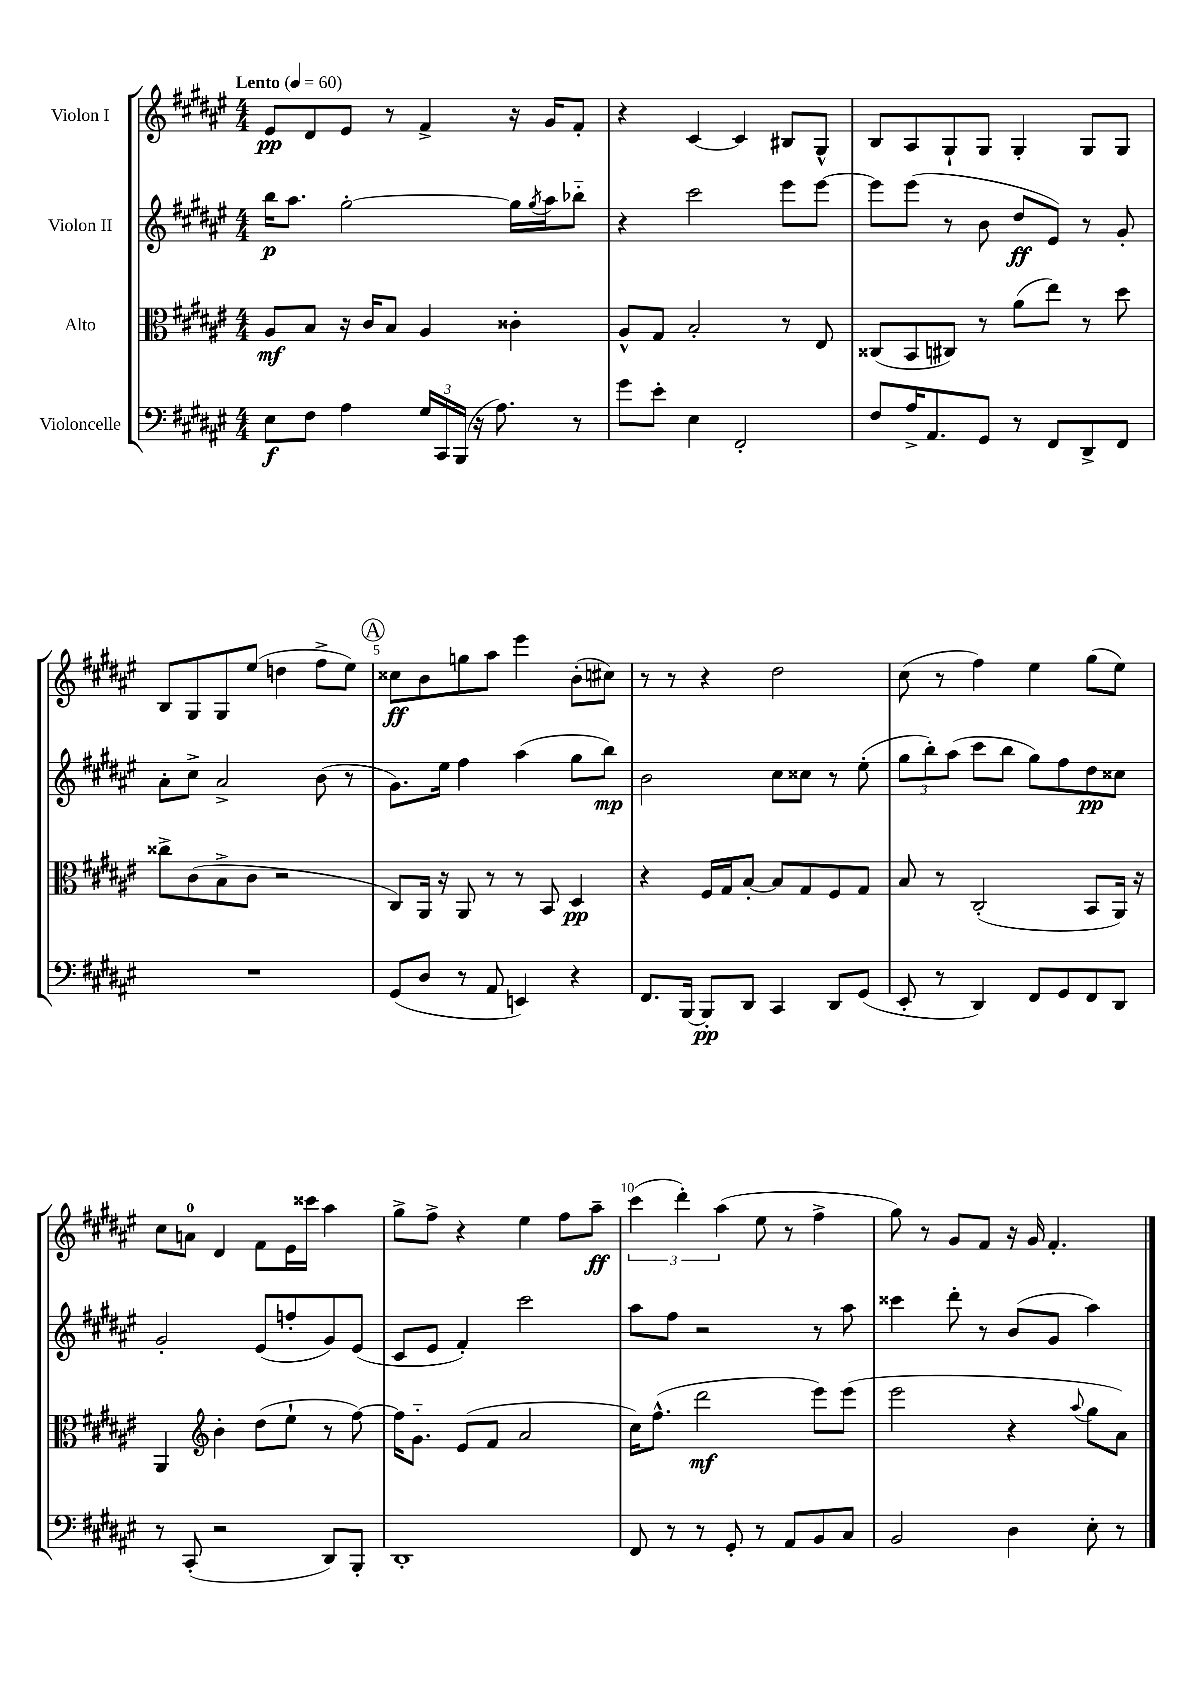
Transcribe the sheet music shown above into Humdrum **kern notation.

**kern	**dynam	**kern	**dynam	**kern	**dynam	**kern	**dynam
*part4	*part4	*part3	*part3	*part2	*part2	*part1	*part1
*staff4	*staff4	*staff3	*staff3	*staff2	*staff2	*staff1	*staff1
*I"Violoncelle	*	*I"Alto	*	*I"Violon II	*	*I"Violon I	*
*clefF4	*	*clefC3	*	*clefG2	*	*clefG2	*
*k[f#c#g#d#a#e#]	*	*k[f#c#g#d#a#e#]	*	*k[f#c#g#d#a#e#]	*	*k[f#c#g#d#a#e#]	*
*M4/4	*	*M4/4	*	*M4/4	*	*M4/4	*
*MM60	*	*MM60	*	*MM60	*	*MM60	*
=1	=1	=1	=1	=1	=1	=1	=1
!	!	!	!	!	!	!LO:TX:a:B:t=Lento	!
8E#\L	f	8A#/L	mf	16bb\KL	p	8e#/L	pp
.	.	.	.	8.aa#\J	.	.	.
8F#\J	.	8B/J	.	.	.	8d#/	.
4A#\	.	16r	.	[2gg#'\	.	8e#/J	.
.	.	16c#/KL	.	.	.	.	.
.	.	8B/J	.	.	.	8r	.
24G#/LL	.	4A#/	.	.	.	4f#^/	.
24CC#/	.	.	.	.	.	.	.
(24BBB/JJ	.	.	.	.	.	.	.
16r	.	.	.	.	.	.	.
8.A#\)	.	.	.	.	.	.	.
.	.	4c##X'\	.	16gg#\LL]	.	16r	.
.	.	.	.	8qgg#/	.	.	.
.	.	.	.	16aa#\J	.	16g#/KL	.
8r	.	.	.	8bb-X\J	.	8f#'/J	.
=2	=2	=2	=2	=2	=2	=2	=2
8g#\L	.	8A#^^/L	.	4r	.	4r	.
8e#'\J	.	8G#/J	.	.	.	.	.
4E#\	.	2B'/	.	2ccc#\	.	[4c#/	.
2FF#'/	.	.	.	.	.	4c#/]	.
.	.	8r	.	8eee#\L	.	8B#X/L	.
.	.	8E#/	.	[8eee#\J	.	8G#^^/J	.
=3	=3	=3	=3	=3	=3	=3	=3
8F#/L	.	(8C##X/L	.	8eee#\L]	.	8B/L	.
16A#^/K	.	8BB/	.	(8eee#\J	.	8A#/	.
8.AA#/	.	.	.	.	.	.	.
.	.	8C#X/J)	.	8r	.	8G#`/	.
8GG#/J	.	8r	.	8b\	.	8G#/J	.
8r	.	(8a#\L	.	8dd#/L	ff	4G#'/	.
8FF#/L	.	8ee#\J)	.	8e#/J)	.	.	.
8DD#^/	.	8r	.	8r	.	8G#/L	.
8FF#/J	.	8dd#\	.	8g#'/	.	8G#/J	.
!!LO:LB:g=z
=4	=4	=4	=4	=4	=4	=4	=4
1r	.	8cc##X^\L	.	8a#'\L	.	8B/L	.
.	.	(8c#\	.	8cc#^\J	.	8G#/	.
.	.	8B^\	.	2a#^/	.	8G#/	.
.	.	8c#\J	.	.	.	(8ee#/J	.
.	.	2r	.	.	.	4ddn\	.
.	.	.	.	(8b\	.	8ff#^\L	.
.	.	.	.	8r	.	8ee#\J)	.
!!LO:REH:place=s1:t=A
=5	=5	=5	=5	=5	=5	=5	=5
(8GG#/L	.	8C#/L)	.	8.g#\L)	.	8cc##X\L	ff
8D#/J	.	16AA#/Jk	.	.	.	8b\	.
.	.	16r	.	16ee#\Jk	.	.	.
8r	.	8AA#/	.	4ff#\	.	8ggn\	.
8AA#/	.	8r	.	.	.	8aa#\J	.
4EEn/)	.	8r	.	(4aa#\	.	4eee#\	.
.	.	8BB/	.	.	.	.	.
4r	.	4D#/	pp	8gg#\L	.	(8b'\L	.
.	.	.	.	8bb\J)	mp	8cc#X\J)	.
=6	=6	=6	=6	=6	=6	=6	=6
8.FF#/L	.	4r	.	2b\	.	8r	.
.	.	.	.	.	.	8r	.
[16BBB/Jk	.	.	.	.	.	.	.
8BBB'/L]	pp	16F#/LL	.	.	.	4r	.
.	.	16G#/J	.	.	.	.	.
8DD#/J	.	[8B'/J	.	.	.	.	.
4CC#/	.	8B/L]	.	8cc#\L	.	2dd#\	.
.	.	8G#/	.	8cc##X\J	.	.	.
8DD#/L	.	8F#/	.	8r	.	.	.
(8GG#/J	.	8G#/J	.	(8ee#'\	.	.	.
=7	=7	=7	=7	=7	=7	=7	=7
8EE#'/	.	8B/	.	12gg#\L	.	(8cc#\	.
.	.	.	.	12bb'\)	.	.	.
8r	.	8r	.	.	.	8r	.
.	.	.	.	(12aa#\J	.	.	.
4DD#/)	.	(2C#'/	.	8ccc#\L	.	4ff#\)	.
.	.	.	.	8bb\J	.	.	.
8FF#/L	.	.	.	8gg#\L)	.	4ee#\	.
8GG#/	.	.	.	8ff#\	.	.	.
8FF#/	.	8BB/L	.	8dd#\	pp	(8gg#\L	.
8DD#/J	.	16AA#/Jk)	.	8cc##X\J	.	8ee#\J)	.
.	.	16r	.	.	.	.	.
!!LO:LB:g=z
=8	=8	=8	=8	=8	=8	=8	=8
8r	.	4AA#/	.	2g#'/	.	8cc#\L	.
(8CC#'/	.	.	.	.	.	8an\J	.
*	*	*clefG2	*	*	*	*	*
2r	.	4b'\	.	.	.	4d#/	.
.	.	(8dd#\L	.	(8e#/L	.	8f#\L	.
.	.	8ee#`\J	.	8ffn'/	.	16e#\L	.
.	.	.	.	.	.	16ccc##X\JJ	.
8DD#/L)	.	8r	.	8g#/)	.	4aa#\	.
8BBB'/J	.	[8ff#\)	.	(8e#/J	.	.	.
=9	=9	=9	=9	=9	=9	=9	=9
1DD#'	.	16ff#\KL]	.	8c#/L	.	8gg#^\L	.
.	.	8.g#\J	.	.	.	.	.
.	.	.	.	8e#/J	.	8ff#^\J	.
.	.	(8e#/L	.	4f#'/)	.	4r	.
.	.	8f#/J	.	.	.	.	.
.	.	2a#/	.	2ccc#\	.	4ee#\	.
.	.	.	.	.	.	8ff#\L	.
.	.	.	.	.	.	8aa#~\J	ff
=10	=10	=10	=10	=10	=10	=10	=10
8FF#/	.	16cc#\KL)	.	8aa#\L	.	(6ccc#\	.
.	.	(8.ff#^^\J	.	.	.	.	.
8r	.	.	.	8ff#\J	.	.	.
.	.	.	.	.	.	6ddd#'\)	.
8r	.	2ddd#\	mf	2r	.	.	.
.	.	.	.	.	.	(6aa#\	.
8GG#'/	.	.	.	.	.	.	.
8r	.	.	.	.	.	8ee#\	.
8AA#/L	.	.	.	.	.	8r	.
8BB/	.	8eee#\L)	.	8r	.	4ff#^\	.
8C#/J	.	(8eee#\J	.	8aa#\	.	.	.
=11	=11	=11	=11	=11	=11	=11	=11
2BB/	.	2eee#\	.	4ccc##X\	.	8gg#\)	.
.	.	.	.	.	.	8r	.
.	.	.	.	8ddd#'\	.	8g#/L	.
.	.	.	.	8r	.	8f#/J	.
4D#\	.	4r	.	(8b/L	.	16r	.
.	.	.	.	.	.	16g#/	.
.	.	.	.	8g#/J	.	4.f#'/	.
.	.	8qqaa#/	.	.	.	.	.
8E#'\	.	8gg#\L	.	4aa#\)	.	.	.
8r	.	8a#\J)	.	.	.	.	.
==	==	==	==	==	==	==	==
*-	*-	*-	*-	*-	*-	*-	*-
